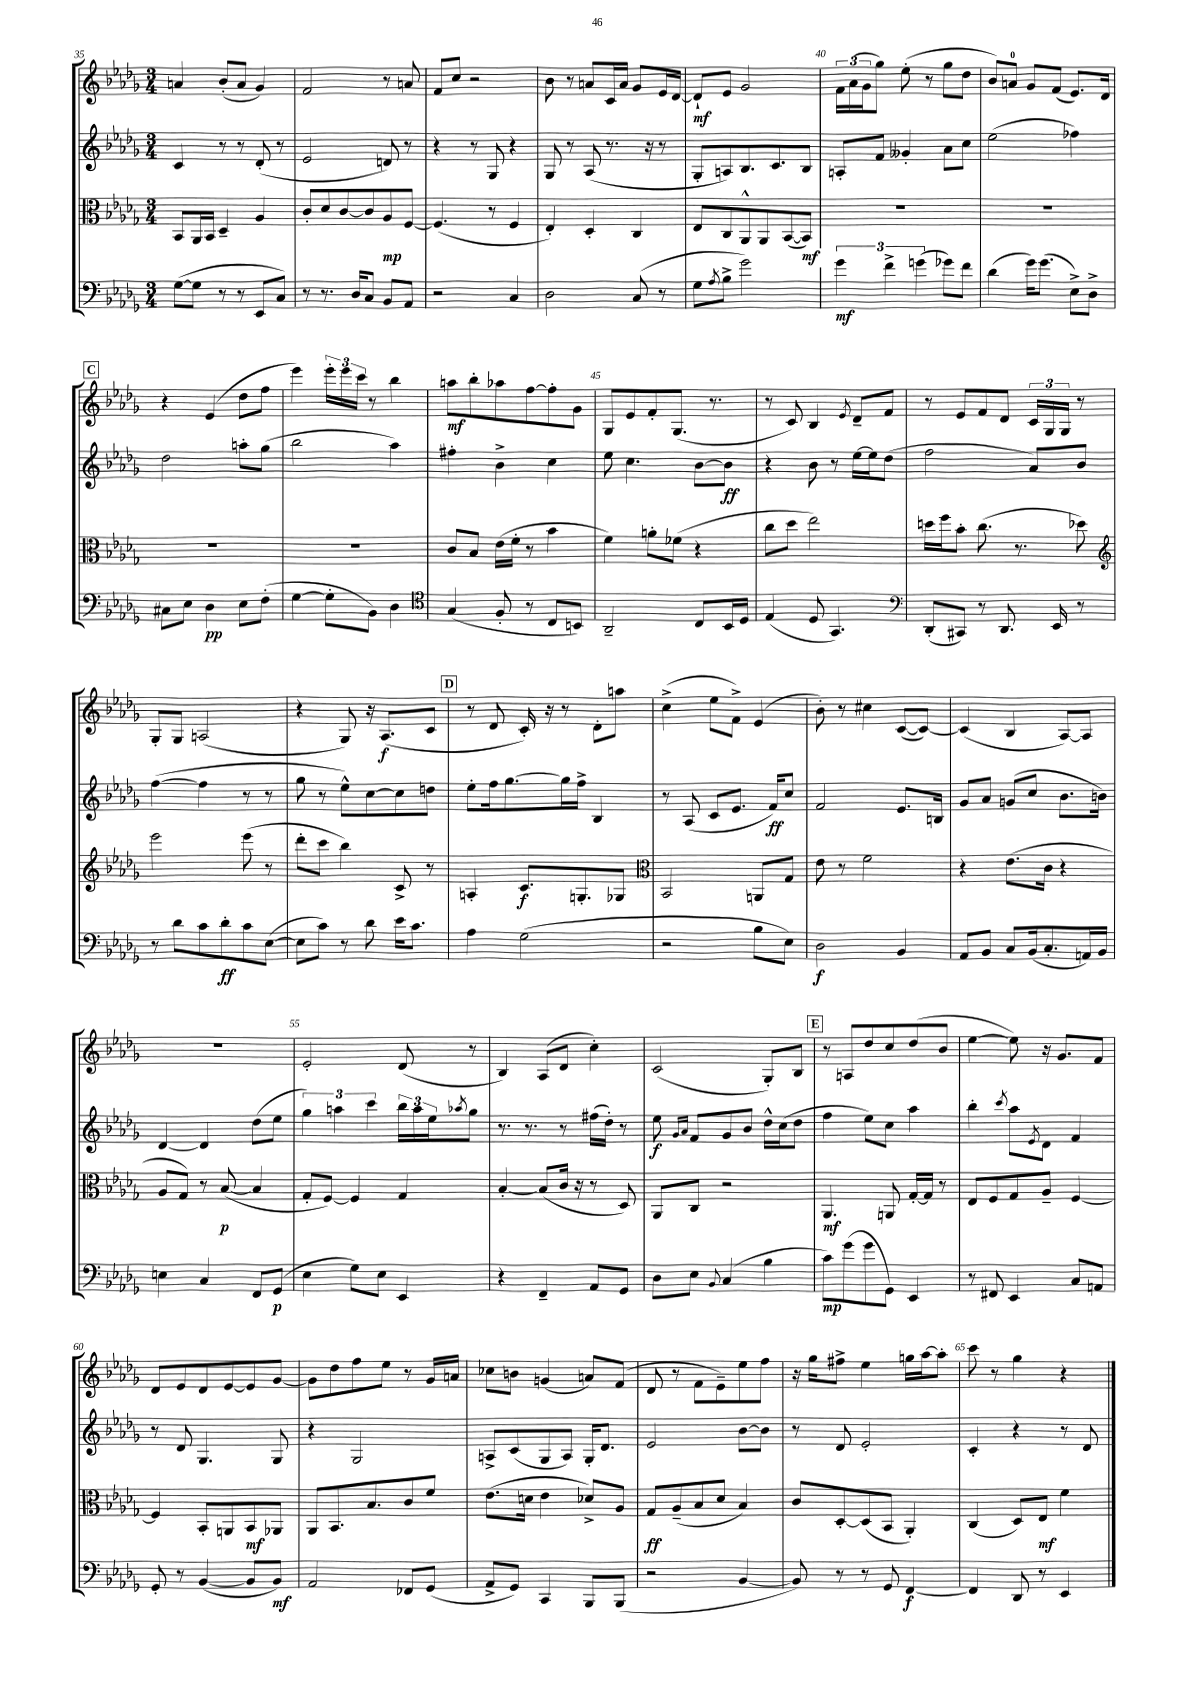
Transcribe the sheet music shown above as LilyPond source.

<<
\new StaffGroup <<
\new Staff = "s0" {
    \clef treble \key des \major \numericTimeSignature \time 3/4
    a'4 bes'8-.( a'8 ges'4) |
    f'2 r8 a'8 |
    f'8 c''8 r2 |
    bes'8 r8 a'8 c'16 a'16 ges'8 ees'16 des'16~ |
    des'8-!\mf ees'8 ges'2 |
    \tuplet 3/2 { f'16 aes'16( ges'16 } ges''8) ees''8-.( r8 ges''8 des''8 |
    bes'8) a'8-0 ges'8 f'8( ees'8.) des'16 |
    \mark \markup { \box "C" } r4 ees'4( des''8 f''8 |
    ees'''4) \tuplet 3/2 { ees'''16-. ees'''16 c'''16 } r8 bes''4 |
    a''8\mf bes''8-. aes''8 f''8~ f''8-. ges'8 |
    ges8 ees'8 f'8-. ges8.( r8. |
    r8 c'8) bes4 \acciaccatura { ees'8 } des'8-- f'8 |
    r8 ees'8 f'8 des'8 \tuplet 3/2 { c'16 ges16 ges16 } r8 |
    ges8-. ges8 a2( |
    r4 ges8) r16 aes8.\f( c'8 |
    \mark \markup { \box "D" } r8 des'8 c'16-.) r16 r8 des'8-. a''8 |
    c''4->( ees''8 f'8->) ees'4( |
    bes'8-.) r8 cis''4 c'8~( c'8~) |
    c'4( bes4 aes8~) aes8 |
    R2. |
    ees'2-. des'8( r8 |
    bes4) aes8( des'8 c''4-.) |
    c'2( ges8-.) bes8 |
    \mark \markup { \box "E" } r8 a8 des''8 c''8 des''8( bes'8 |
    ees''4~ ees''8) r16 ges'8. f'8 |
    des'8 ees'8 des'8 ees'8~ ees'8 ges'8~ |
    ges'8 des''8 f''8 ees''8 r8 ges'16 a'16 |
    ces''8 b'8 g'4( a'8) f'8( |
    des'8 r8 f'8 ees'8--) ees''8 f''8 |
    r16 ges''16 fis''8-> ees''4 g''16 aes''16~ aes''8-. |
    c'''8 r8 ges''4 r4 \bar "|." |
}
\new Staff = "s1" {
    \clef treble \key des \major \numericTimeSignature \time 3/4
    c'4 r8 r8 des'8-.( r8 |
    ees'2 d'8) r8 |
    r4 r8 ges8 r4 |
    ges8 r8 aes8( r8. r16 r8 |
    ges8-. a8) bes8. c'8. bes8 |
    a8-. f'8 geses'4-. aes'8 c''8 |
    ees''2( fes''4) |
    \mark \markup { \box "C" } des''2 a''8-. ges''8( |
    bes''2 aes''4) |
    fis''4-. bes'4-> c''4 |
    ees''8 c''4. bes'8~ bes'8\ff |
    r4 bes'8 r8 ees''16~ ees''16 des''8( |
    f''2 aes'8) bes'8 |
    f''4~( f''4 r8 r8 |
    ges''8 r8 ees''8-^) c''8~ c''8 d''8 |
    \mark \markup { \box "D" } ees''8-. f''16 ges''8.~ ges''16 f''16-> bes4 |
    r8 aes8( c'8 ees'8. f'16\ff) c''8 |
    f'2 ees'8. b16 |
    ges'8 aes'8 g'8( c''8 bes'8. b'16) |
    des'4~ des'4 des''8( ees''8 |
    \tuplet 3/2 { ges''4) a''4 c'''4 } \tuplet 3/2 { bes''16 a''16 ees''16 } \acciaccatura { aes''8 } ges''8 |
    r8. r8. r8 fis''16( des''16-.) r8 |
    ees''8\f \grace { ges'16 aes'16 } f'8 ges'8 bes'8 des''16-^ c''16( des''8 |
    \mark \markup { \box "E" } f''4 ees''8) c''8 aes''4 |
    bes''4-. \acciaccatura { c'''8 } aes''8 \acciaccatura { ees'8 } des'8 f'4 |
    r8 des'8 ges4. ges8 |
    r4 ges2 |
    a8-> c'8( ges8 a8) ges16-. des'8. |
    ees'2 bes'8~ bes'8 |
    r8 des'8 ees'2-. |
    c'4-. r4 r8 des'8 \bar "|." |
}
\new Staff = "s2" {
    \clef alto \key des \major \numericTimeSignature \time 3/4
    bes,8 aes,16 bes,16 des4-- aes4 |
    c'8-. des'8 c'8~ c'8 aes8\mp f8~ |
    f4.( r8 f4 |
    ees4-.) des4-. c4 |
    ees8 c8 aes,8-^ aes,8 bes,8~( bes,8\mf) |
    R2. |
    R2. |
    \mark \markup { \box "C" } R2. |
    R2. |
    c'8 bes8 ees'16( f'16-. r8 bes'4 |
    f'4) a'8-. fes'8( r4 |
    c''8 des''8 ees''2) |
    d''16 f''16 bes'8-. c''8.( r8. des''8) |
    \clef treble ees'''2 ees'''8( r8 |
    des'''8-. c'''8 bes''4) c'8-> r8 |
    \mark \markup { \box "D" } a4-. c'8.\f g8.-. ges8 |
    \clef alto bes,2 a,8 ges8 |
    ees'8 r8 f'2 |
    r4 ees'8.( c'16 r4 |
    aes8 ges8) r8 bes8~\p( bes4 |
    ges8-. f8~) f4 ges4 |
    bes4~-. bes8( c'16 r16 r8 des8) |
    aes,8 c8 r2 |
    \mark \markup { \box "E" } aes,4.\mf a,8 ges16~-. ges16 r8 |
    ees8 f8 ges8 aes8-- f4~ |
    f4 bes,8-. a,8 bes,8\mf aes,8 |
    aes,8 bes,8. bes8. c'8 f'8 |
    ees'8.( d'16 ees'4 des'8->) aes8 |
    ges8\ff aes8--( bes8 des'8 bes4) |
    c'8 des8~-. des8( bes,8 aes,4-.) |
    c4( des8) ees8\mf f'4 \bar "|." |
}
\new Staff = "s3" {
    \clef bass \key des \major \numericTimeSignature \time 3/4
    ges8~( ges8 r8 r8 ees,8 c8) |
    r8 r8. des16 c8 bes,8 aes,8 |
    r2 c4 |
    des2 c8( r8 |
    ges8 \acciaccatura { aes8 } bes8-> ges'2) |
    \tuplet 3/2 { ges'4\mf f'4-> g'4( } ges'8) f'8 |
    des'4( ges'16) ges'8.( ees8->) des8-> |
    \mark \markup { \box "C" } cis8 ees8 des4\pp ees8 f8-.( |
    ges4~ ges8-. bes,8) des4 |
    \clef tenor ges4( f8-. r8 c8 b,8) |
    aes,2-- c8 bes,16 des16 |
    ees4( des8 ges,4.) |
    \clef bass des,8-.( cis,8) r8 des,8. ees,16 r8 |
    r8 des'8 c'8 des'8-.\ff c'8 ees8~( |
    ees8 c'8) r8 des'8 ees'16 c'8. |
    \mark \markup { \box "D" } aes4 ges2( |
    r2 bes8 ees8) |
    des2\f bes,4 |
    aes,8 bes,8 c8 bes,16( c8.-. a,16) bes,16 |
    e4 c4 f,8 ges,8\p( |
    ees4 ges8) ees8 ees,4 |
    r4 f,4-- aes,8 ges,8 |
    des8 ees8 \appoggiatura { bes,8 } c4( bes4 |
    \mark \markup { \box "E" } c'8\mp) ges'8( ges'8 ges,8) ees,4 |
    r8 fis,8 ees,4 c8 a,8 |
    ges,8-. r8 bes,4~( bes,8 bes,8\mf) |
    aes,2 fes,8 ges,8( |
    aes,8-> ges,8) c,4 bes,,8 bes,,8( |
    r2 bes,4~ |
    bes,8) r8 r8 ges,8 f,4~\f |
    f,4 des,8 r8 ees,4 \bar "|." |
}
>>
>>
\layout { \context { \Score currentBarNumber = #35 \override BarNumber.break-visibility = ##(#f #t #t) barNumberVisibility = #(every-nth-bar-number-visible 5) } }
